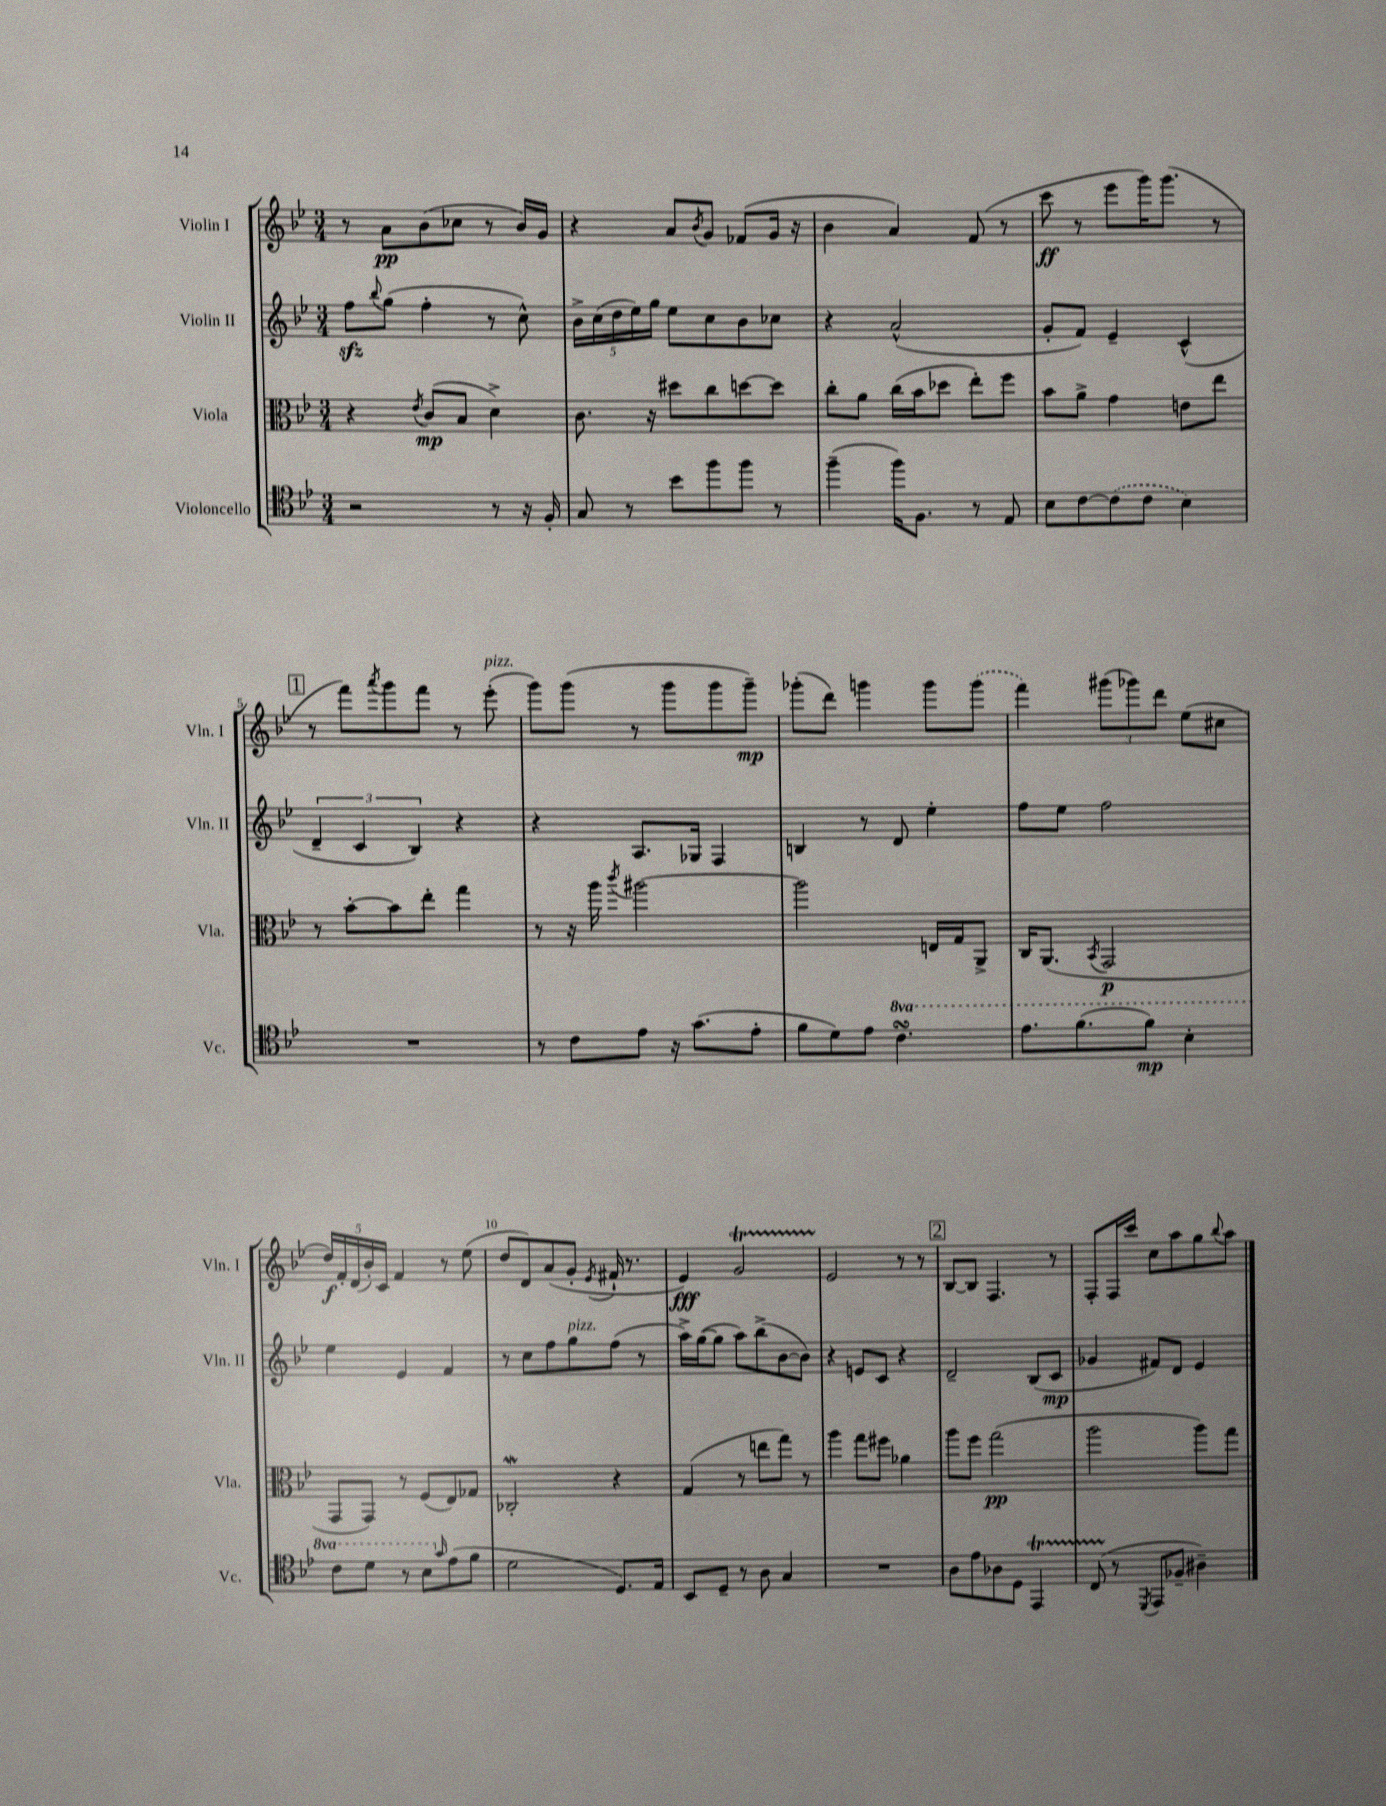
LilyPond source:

<<
\new StaffGroup <<
\new Staff = "s0" \with { instrumentName = "Violin I" shortInstrumentName = "Vln. I" } {
    \clef treble \key bes \major \numericTimeSignature \time 3/4
    r8 a'8\pp bes'8( ces''8 r8 bes'16) g'16 |
    r4 a'8 \acciaccatura { bes'8 } g'8 fes'8( g'16 r16 |
    bes'4 a'4) f'8( r8 |
    c'''8\ff r8 ees'''8 g'''16) g'''8.( r8 |
    \mark \markup { \box "1" } r8 f'''8) \acciaccatura { a'''8 } g'''8 f'''8 r8 ees'''8-.^\markup { \italic "pizz." }( |
    g'''8) g'''8( r8 g'''8 g'''8 g'''8--\mp) |
    ges'''8-.( d'''8) g'''4 g'''8 \once \slurDashed g'''8( |
    f'''4) \tuplet 3/2 { gis'''8( ges'''8) d'''8 } ees''8( cis''8 |
    \tuplet 5/4 { d''16\f) f'16-. d'16( bes'16-.) c'16 } f'4 r8 ees''8( |
    d''8 d'8) a'8( g'8-. \acciaccatura { ees'8 } fis'16-! r8. |
    ees'4\fff) g'2\startTrillSpan |
    ees'2\stopTrillSpan r8 r8 |
    \mark \markup { \box "2" } bes8~ bes8 f4. r8 |
    f8-. f16 c'''16 c''8 a''8 g''8 \appoggiatura { bes''8 } a''8 \bar "|." |
}
\new Staff = "s1" \with { instrumentName = "Violin II" shortInstrumentName = "Vln. II" } {
    \clef treble \key bes \major \numericTimeSignature \time 3/4
    f''8\sfz \appoggiatura { bes''8 } g''8( f''4-. r8 c''8-^) |
    \tuplet 5/4 { bes'16-> c''16( d''16 ees''16) g''16 } ees''8 c''8 bes'8 ces''8 |
    r4 a'2-^( |
    g'8-. f'8) ees'4-- c'4-^( |
    \mark \markup { \box "1" } \tuplet 3/2 { d'4-- c'4 bes4) } r4 |
    r4 a8. ges16 f4 |
    b4 r8 d'8 ees''4-. |
    f''8 ees''8 f''2 |
    ees''4 ees'4 f'4 |
    r8 c''8 f''8 g''8^\markup { \italic "pizz." } f''8( r8 |
    a''16->) g''16~( g''8 a''8) bes''8->( bes'8~ bes'8) |
    r4 e'8 c'8 r4 |
    \mark \markup { \box "2" } d'2-- bes8( c'8\mp |
    ges'4 fis'8) d'8 ees'4 \bar "|." |
}
\new Staff = "s2" \with { instrumentName = "Viola" shortInstrumentName = "Vla." } {
    \clef alto \key bes \major \numericTimeSignature \time 3/4
    r4 \acciaccatura { ees'8 } c'8\mp( bes8 d'4->) |
    c'8. r16 dis''8 c''8 d''8~ d''8 |
    c''8-. a'8 c''16( bes'16 des''8 ees''8-.) f''8 |
    bes'8 a'8-> g'4 e'8 ees''8 |
    \mark \markup { \box "1" } r8 bes'8~-. bes'8 ees''8-. g''4 |
    r8 r16 a''16 \acciaccatura { c'''8 } ais''2~ |
    ais''2 e16 g16 a,8-> |
    c16 a,8.( \acciaccatura { bes,8 } g,2\p |
    g,8 g,8) r8 f8( ees8) ges8 |
    ces2-.\mordent r4 |
    g4( r8 e''8 g''8) r8 |
    a''4 g''8 fis''8 aes'4 |
    \mark \markup { \box "2" } a''8 f''8 g''2\pp( |
    a''2 a''8) g''8 \bar "|." |
}
\new Staff = "s3" \with { instrumentName = "Violoncello" shortInstrumentName = "Vc." } {
    \clef tenor \key bes \major \numericTimeSignature \time 3/4 \set Staff.ottavationMarkups = #ottavation-simple-ordinals
    r2 r8 r16 f16-. |
    g8 r8 bes'8 f''8 f''8 r8 |
    f''4--( f''16) f8. r8 ees8 |
    bes8 c'8~ \once \slurDashed c'8( c'8 bes4) |
    \mark \markup { \box "1" } R2. |
    r8 c'8 ees'8 r16 g'8.( ees'8-. |
    f'8 d'8) ees'8 \ottava #1 c''4.\turn |
    ees''8. f''8.( f''8\mp) bes'4-. |
    c''8 d''8 r8 bes'8 \ottava #0 \grace { g'16 } ees'8( f'8 |
    d'2 d8.) ees16 |
    bes,8 d8-- r8 a8 g4 |
    R2. |
    \mark \markup { \box "2" } a8 ees'8 aes8 d8 ees,4\startTrillSpan |
    c8( r8\stopTrillSpan \acciaccatura { d,8 } ees,8 fes8-- ais4--) \bar "|." |
}
>>
>>
\layout { \context { \Score \override BarNumber.break-visibility = ##(#f #t #t) barNumberVisibility = #(every-nth-bar-number-visible 5) } }
